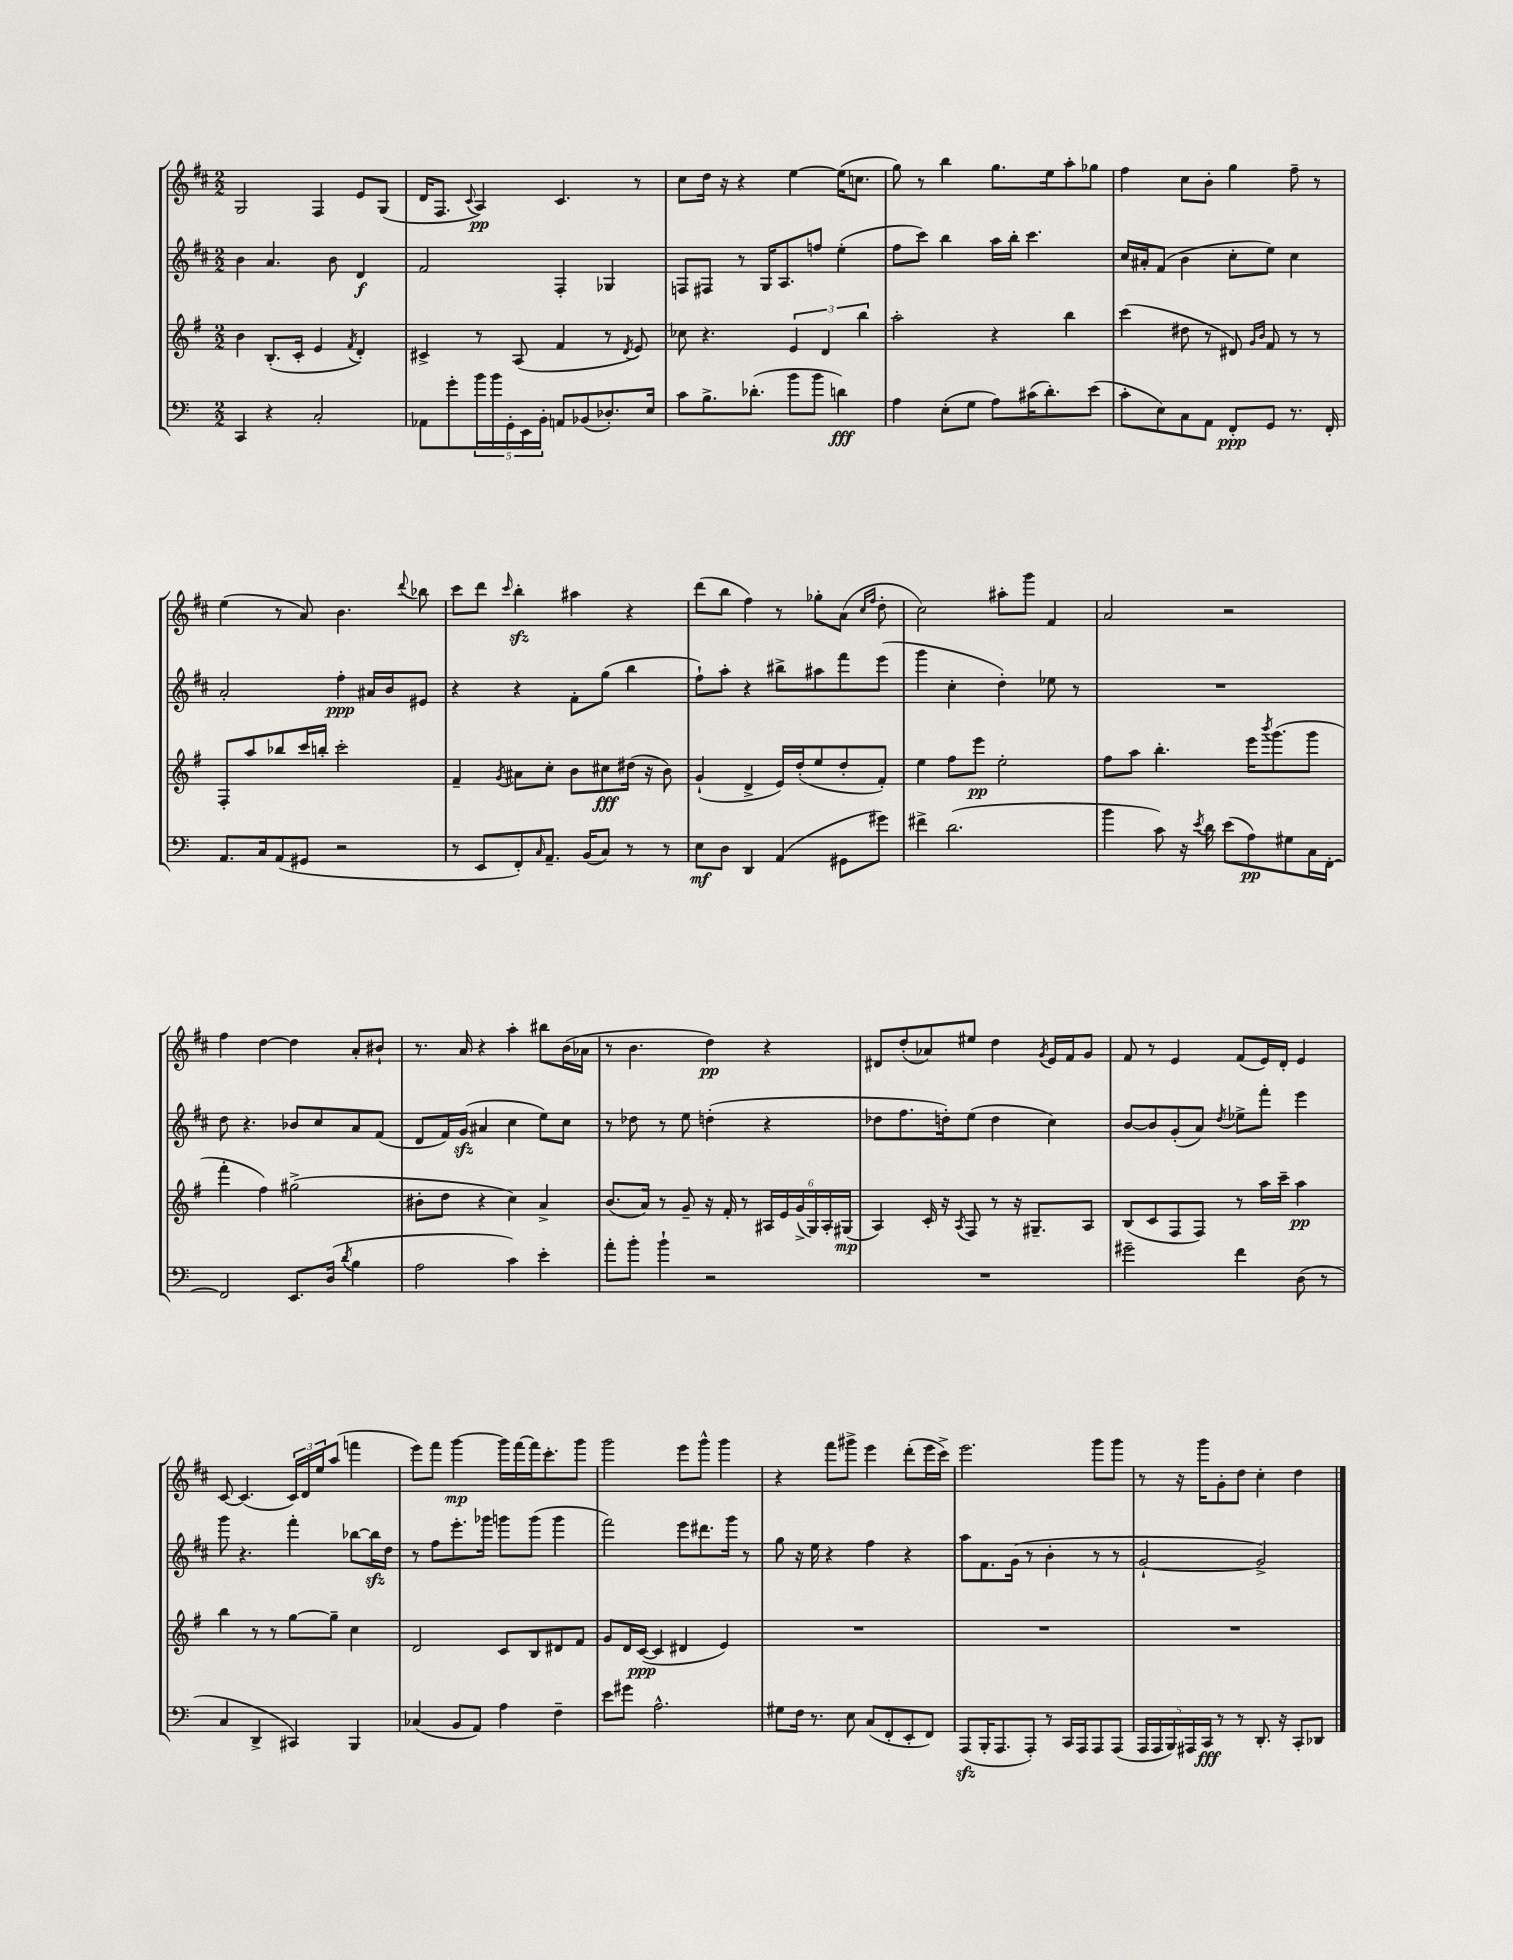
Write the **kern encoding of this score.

**kern	**kern	**kern	**kern
*staff4	*staff3	*staff2	*staff1
*clefF4	*clefG2	*clefG2	*clefG2
*k[]	*k[f#]	*k[f#c#]	*k[f#c#]
*M2/2	*M2/2	*M2/2	*M2/2
4CC	4b	4b	2G
4r	(8.B'	4.a	.
.	16c'	.	.
2C'	4e	.	4F#
.	.	8b	.
.	8qf#	.	.
.	4d')	4d	8e
.	.	.	(8G
=	=	=	=
8AA-	4c#^	2f#	16d
.	.	.	8.F#
8g'	.	.	.
.	.	.	8qqc#
20b	8r	.	4A)
20b	.	.	.
20GG'	.	.	.
.	(8A	.	.
20EE	.	.	.
20BB'	.	.	.
8AA	4f#	4F#'	4.c#
(8BB-	.	.	.
8.D-')	8r	4G-	.
.	8qd	.	.
.	8e)	.	8r
16E	.	.	.
=	=	=	=
8c	8cc-	8F	8cc#
8.B^	4.r	8F#	16dd
.	.	.	16r
.	.	8r	4r
(8.d-'	.	.	.
.	.	16G	.
.	.	8.A	.
8b	6e	.	[4ee
8b	.	8ff	.
.	6d	.	.
4d)	.	(4ee'	(16ee]
.	.	.	8.cc
.	6bb	.	.
=	=	=	=
4A	2aa'	8ff#	8gg)
.	.	8ccc#)	8r
(8E'	.	4bb	4bb
8G	.	.	.
8A)	4r	16aa	8.gg
.	.	16bb'	.
(16c#	.	4.ccc#	.
8.d')	.	.	16ee
.	4bb	.	8aa'
(8e	.	.	8gg-
=	=	=	=
8c'	(4ccc	16cc#	4ff#
.	.	16a#'	.
8E)	.	(8f#	.
8C	8dd#	4b	8cc#
8AA	8r	.	8b'
8FF'	8d#)	8cc#'	4gg
.	16qqg	.	.
.	16qqb	.	.
8GG	8f#	8ee)	.
8.r	8r	4cc#	8ff#~
.	8r	.	8r
16FF'	.	.	.
=	=	=	=
8.AA	8F#'	2a'	(4ee
.	8aa	.	.
16C	.	.	.
(8AA	8bb-	.	8r
8GG#	16ccc	.	8a)
.	16bb'	.	.
2r	2ccc'	4ff#'	4.b
.	.	16a#	.
.	.	16b	.
.	.	.	8qqddd
.	.	8e#	8bb-
=	=	=	=
8r	4f#~	4r	8ccc#
8EE	.	.	8ddd
.	8qg	.	16qqccc#
8FF')	8a#	4r	4bb'
16qqC	.	.	.
8.AA~	8cc'	.	.
.	8b	8f#'	4aa#
(16BB	.	.	.
8C)	8cc#	(8gg	.
8r	(16dd#	4bb	4r
.	16r	.	.
8r	8b)	.	.
=	=	=	=
8E	(4g`	8ff#`)	(8ddd
8D	.	8aa'	8bb
4DD	4d^	4r	4ff#)
(4AA	16e)	8bb#^	8r
.	(16dd'	.	.
.	8ee	8aa#	8gg-'
8GG#	8dd'	8fff#	(8a
.	.	.	16qqcc#
.	.	.	16qqff#
8g#)	8f#')	(8eee	8dd'
=	=	=	=
4f#^	4ee	4ggg	2cc#)
(2.d	8ff#	4cc#'	.
.	8eee	.	.
.	2ee'	4dd')	8aa#'
.	.	.	8ggg
.	.	8ee-	4f#
.	.	8r	.
=	=	=	=
4b	8ff#	1r	2a
.	8aa	.	.
8c)	4.bb'	.	.
16r	.	.	.
8qe	.	.	.
16d	.	.	.
(8e	.	.	2r
8A)	16eee	.	.
.	8qbbb	.	.
.	(8.ggg	.	.
8G#	.	.	.
16C	8ggg	.	.
[16FF'	.	.	.
=	=	=	=
2FF]	4fff#'	8dd	4ff#
.	.	4.r	.
.	4ff#)	.	[4dd
8.EE	(2gg#^	8b-	4dd]
.	.	8cc#	.
(16D	.	.	.
8qd	.	.	.
4B	.	8a	8a'
.	.	(8f#	8b#`
=	=	=	=
2A	8b#'	8d	8.r
.	8dd	16f#)	.
.	.	(16g	16a
.	4r	4a#	4r
4c)	4cc)	4cc#	4aa'
4e'	4a^	8ee)	8bb#
.	.	8cc#	(16b
.	.	.	16a-
=	=	=	=
8a'	(8.b	8r	8r
8b'	.	8dd-	4.b
.	16a)	.	.
4b`	8r	8r	.
.	8g~	8ee	.
2r	16r	(4dd'	4dd)
.	16f#'	.	.
.	8r	.	.
.	24A#	4r	4r
.	24e	.	.
.	(24g^	.	.
.	24G)	.	.
.	24A#'	.	.
.	(24G#	.	.
=	=	=	=
1r	4A)	8dd-	8d#
.	.	8.ff#	(8dd'
.	16c'	.	8a-)
.	16r	16dd')	.
.	8qA	.	.
.	8F#	(8ee	8ee#
.	8r	4dd	4dd
.	16r	.	.
.	8.G#~	.	.
.	.	.	8qg
.	.	4cc#)	16e
.	.	.	16f#
.	8A	.	8g
=	=	=	=
2g#~	(8B	[8b	8f#
.	8c	8b]	8r
.	8F#	(8g'	4e
.	8F#)	8a)	.
.	.	8qdd	.
4f	8r	8ee-^	(8f#
.	16aa	8fff#'	16e)
.	16ccc~	.	16d'
(8D	4aa	4eee	4e
8r	.	.	.
=	=	=	=
4C	4bb	8ggg	[8c#
.	.	4.r	(4.c#]
4DD^	8r	.	.
.	8r	.	.
4CC#)	[8gg	4fff#'	24c#)
.	.	.	24d
.	.	.	24ee
.	8gg~]	.	(8aa
4BBB	4cc	[8bb-	4fff
.	.	16bb-]	.
.	.	16dd	.
=	=	=	=
(4C-	2d	8r	8eee)
.	.	8ff#	8fff#
8BB	.	8.eee'	[4ggg
8AA)	.	.	.
.	.	16ggg-	.
4A	8c	8ggg	16ggg]
.	.	.	[16fff#
.	8B	(8ggg	16fff#]
.	.	.	8.ccc#'
4F~	8d#	4ggg	.
.	8f#	.	8ggg
=	=	=	=
8e	8g	2fff#)	2ggg
8g#	16d	.	.
.	([16c	.	.
2.A^^	4c]	.	.
.	4d#	8eee	8eee
.	.	8.ddd#	8ggg^^
.	4e)	.	4ggg
.	.	16ggg	.
.	.	8r	.
=	=	=	=
8G#	1r	8gg	4r
16F	.	16r	.
8.r	.	16ee	.
.	.	4r	8fff#
8E	.	.	8ggg#^
(8C	.	4ff#	4eee
8FF'	.	.	.
8EE'	.	4r	(8ddd'
8FF)	.	.	16eee
.	.	.	16ccc#^)
=	=	=	=
(8AAA	1r	8aa	2.eee
16BBB'	.	8.f#	.
8.AAA	.	.	.
.	.	(16g	.
8AAA')	.	8r	.
8r	.	4b'	.
16CC	.	.	.
16AAA	.	.	.
8AAA	.	8r	8ggg
(8AAA	.	8r	8ggg
=	=	=	=
20AAA	1r	[2g`	8r
20AAA	.	.	.
20BBB)	.	.	.
.	.	.	16r
20AAA#	.	.	.
.	.	.	16ggg
20CC	.	.	.
8r	.	.	8g'
8r	.	.	8dd
8.DD'	.	2g^])	4cc#'
16r	.	.	.
8CC'	.	.	4dd
8DD-	.	.	.
==	==	==	==
*-	*-	*-	*-
